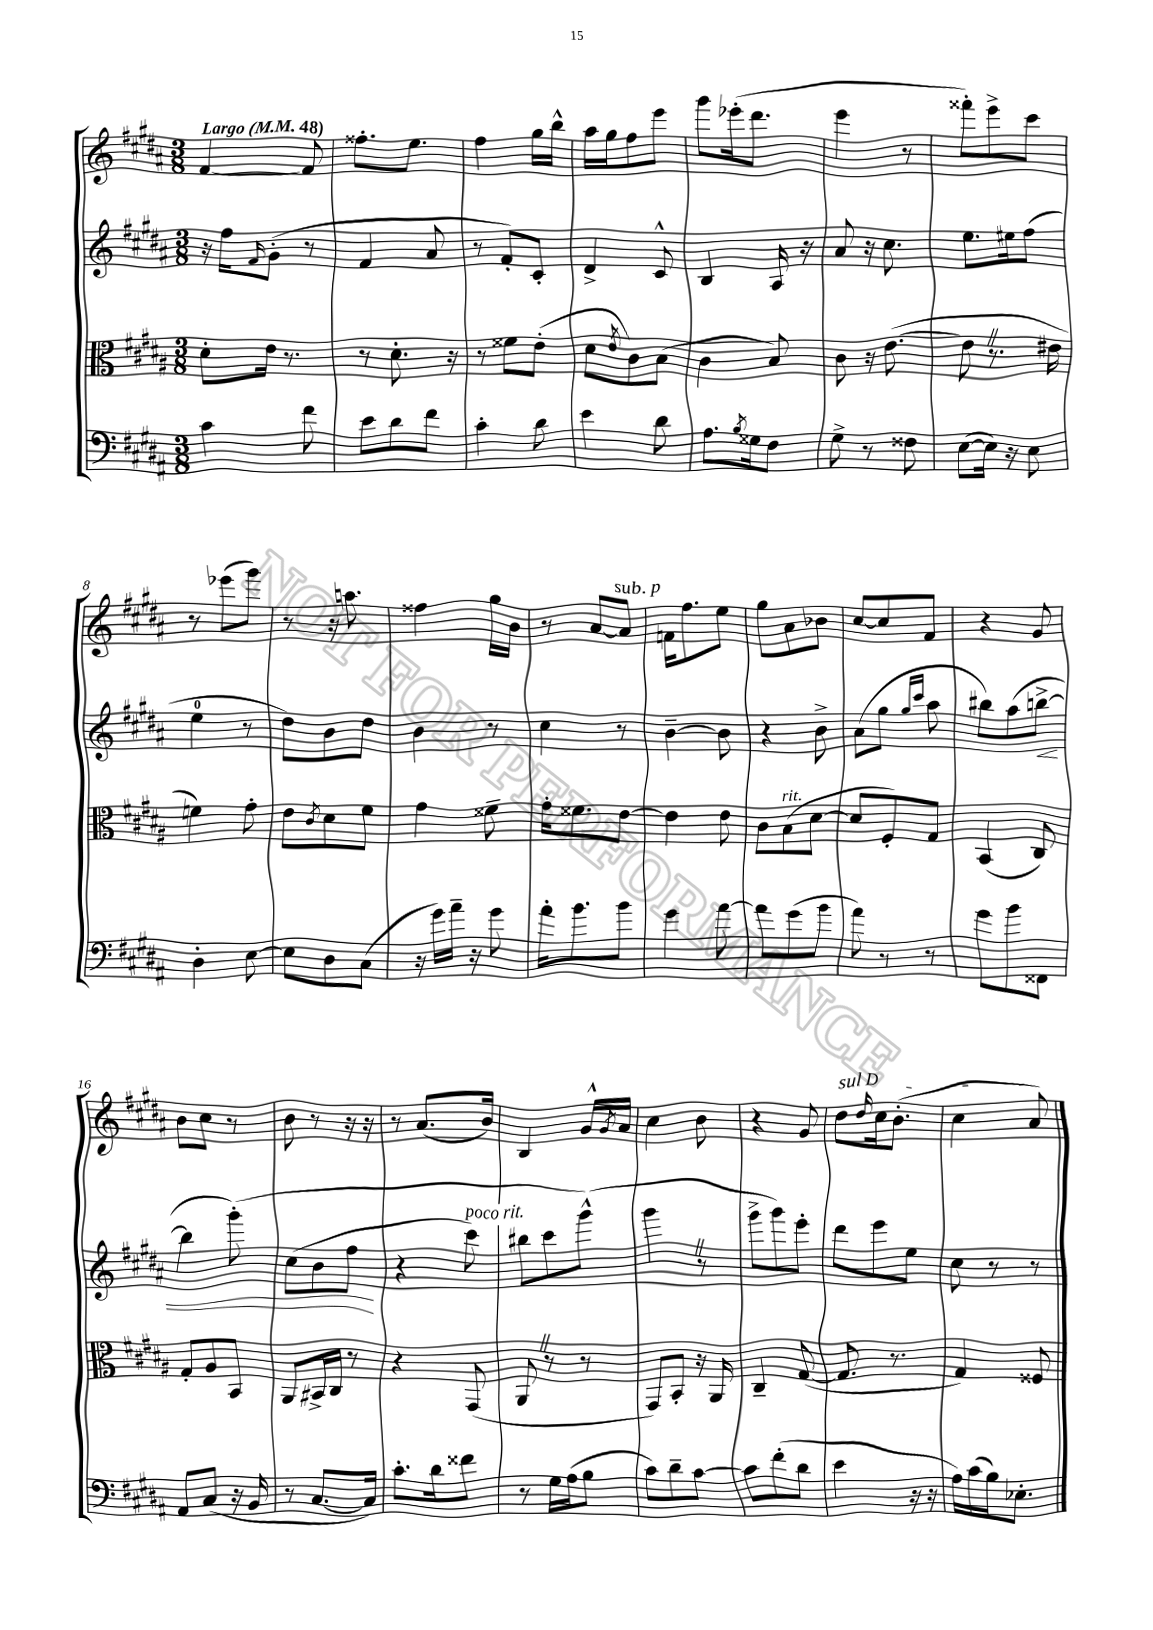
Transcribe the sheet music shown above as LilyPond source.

<<
\new StaffGroup <<
\new Staff = "s0" {
    \clef treble \key b \major \numericTimeSignature \time 3/8 \tempo "Largo" 4 = 48
    fis'4~ fis'8 |
    fisis''8.-. e''8. |
    fis''4 gis''16 b''16-^ |
    ais''16 gis''16 fis''8 e'''8 |
    gis'''8 ees'''16-.( dis'''8. |
    e'''4 r8 |
    fisis'''8-.) e'''8-> cis'''8 |
    r8 ees'''8( gis'''8) |
    r8 r16 a''8. |
    fisis''4 gis''16 b'16 |
    r8 ais'8~ ais'8^\markup { \italic "sub. p" } |
    f'16 fis''8. e''8 |
    gis''8 ais'8 bes'8 |
    cis''8~ cis''8 fis'8 |
    r4 gis'8 |
    b'8 cis''8 r8 |
    b'8 r8 r16 r16 |
    r8 ais'8.( b'16) |
    b4 gis'16-^ \acciaccatura { gis'8 } ais'16 |
    cis''4 b'8 |
    r4 gis'8 |
    \once \override TextSpanner.bound-details.left.text = \markup { \italic "sul D" } dis''8\startTextSpan \grace { dis''16 } cis''16 b'8.-.( |
    cis''4 ais'8\stopTextSpan) \bar "|." |
}
\new Staff = "s1" {
    \clef treble \key b \major \numericTimeSignature \time 3/8
    r16 fis''16 \grace { fis'16 } gis'8-.( r8 |
    fis'4 ais'8 |
    r8 fis'8-.) cis'8-. |
    dis'4-> cis'8-^ |
    b4 ais16 r16 |
    ais'8 r16 cis''8. |
    e''8. eis''16 fis''8( |
    e''4-0 r8 |
    dis''8) b'8 dis''8 |
    b'4 r8 |
    cis''4 r8 |
    b'4~-- b'8 |
    r4 b'8-> |
    ais'8( gis''8 \grace { gis''16 cis'''16 } ais''8 |
    bis''8) ais''8( b''8~->\< |
    b''4 gis'''8-.)\( |
    cis''8( b'8 fis''8\! |
    r4 cis'''8^\markup { \italic "poco rit." }) |
    bis''8 cis'''8 gis'''8-^(\) |
    gis'''4 \once \override BreathingSign.text = \markup { \musicglyph "scripts.caesura.straight" } \breathe r8 |
    gis'''8-> gis'''8) e'''8-. |
    dis'''8 e'''8 e''8 |
    cis''8 r8 r8 \bar "|." |
}
\new Staff = "s2" {
    \clef alto \key b \major \numericTimeSignature \time 3/8
    dis'8-. e'16 r8. |
    r8 dis'8.-. r16 |
    r8 fisis'8 e'8-.( |
    dis'8 \acciaccatura { e'8 } cis'8) b8( |
    cis'4 b8) |
    cis'8 r16 e'8.~( |
    e'8 \once \override BreathingSign.text = \markup { \musicglyph "scripts.caesura.straight" } \breathe r8. eis'16 |
    f'4) gis'8-. |
    e'8 \acciaccatura { cis'8 } dis'8 fis'8 |
    gis'4 fisis'8-- |
    gis'16-. fisis'8. e'8~ |
    e'4 e'8 |
    cis'8 b8^\markup { \italic "rit." }( dis'8~ |
    dis'8 fis8-.) gis8 |
    b,4( cis8) |
    gis8-. ais8 b,8 |
    ais,8 bis,16-> cis16 r8 |
    r4 gis,8( |
    ais,8 \once \override BreathingSign.text = \markup { \musicglyph "scripts.caesura.straight" } \breathe r8 r8 |
    gis,8) b,8-. r16 ais,16 |
    cis4-- gis8~( |
    gis8. r8. |
    gis4) fisis8 \bar "|." |
}
\new Staff = "s3" {
    \clef bass \key b \major \numericTimeSignature \time 3/8
    cis'4 fis'8 |
    e'8 dis'8 fis'8 |
    cis'4-. dis'8 |
    e'4 dis'8 |
    ais8. \acciaccatura { b8 } gisis16 fis8 |
    gis8-> r8 fisis8 |
    e8~( e16) r16 e8 |
    dis4-. e8~ |
    e8 dis8 cis8( |
    r16 gis'16) ais'16-- r16 gis'8 |
    ais'16-. b'8. b'8 |
    gis'4 ais'8~ |
    ais'8 gis'8( b'8 |
    ais'8) r8 r8 |
    gis'8 b'8 fisis,8 |
    ais,8 cis8( r16 b,16 |
    r8 cis8.~ cis16) |
    cis'8.-. dis'16 fisis'8 |
    r8 gis16 ais16( b8 |
    cis'8) dis'8-- cis'8~ |
    cis'8 fis'8-.( dis'8 |
    e'4 r16 r16 |
    ais16) cis'16( b16) ees8.-. \bar "|." |
}
>>
>>
